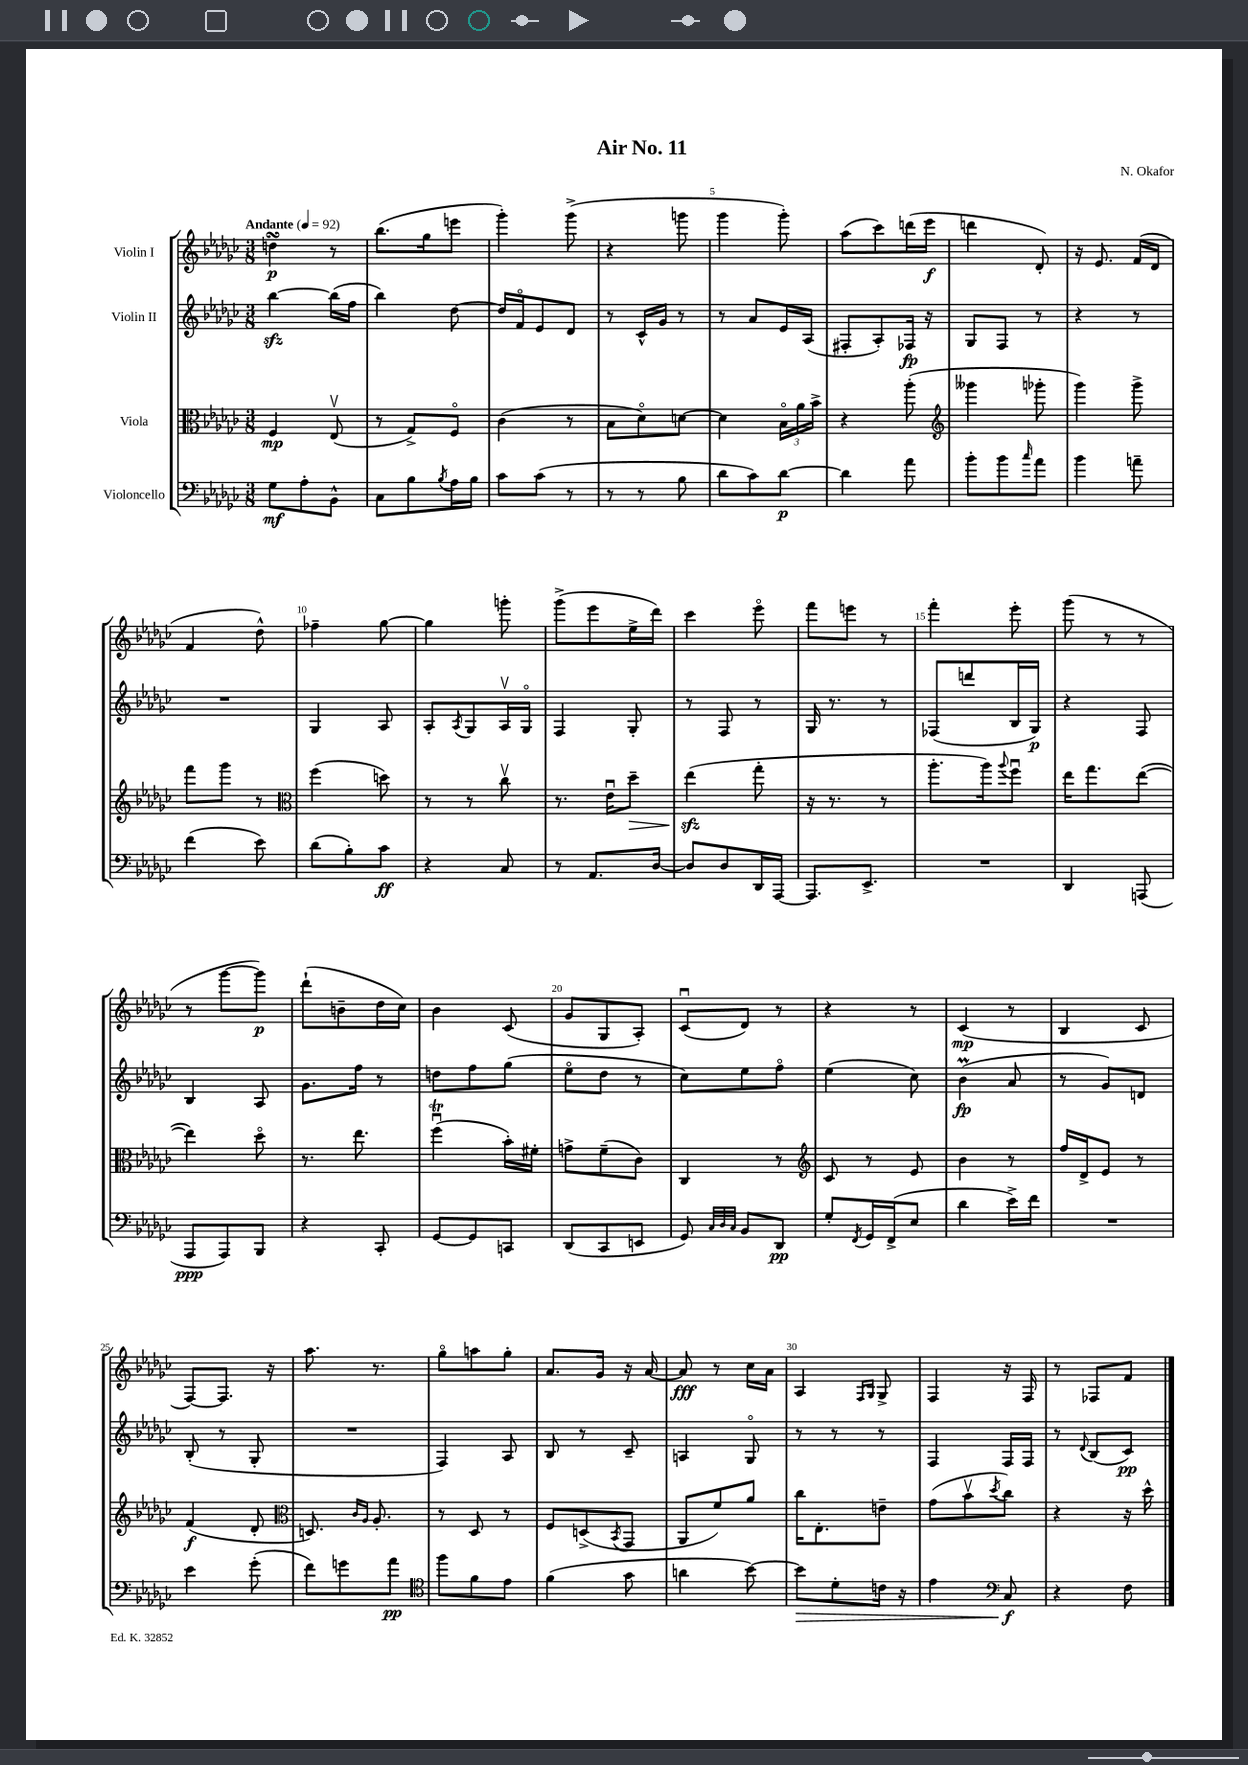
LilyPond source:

\header { title = "Air No. 11" composer = "N. Okafor" }
<<
\new StaffGroup <<
\new Staff = "s0" \with { instrumentName = "Violin I" } {
    \clef treble \key ges \major \numericTimeSignature \time 3/8 \tempo "Andante" 4 = 92
    d''4\turn\p r8 |
    bes''8.( ges''16 e'''8 |
    ges'''4-.) ges'''8->( |
    r4 g'''8 |
    ges'''4 ges'''8-.) |
    aes''8( ces'''8) d'''16( ees'''16\f |
    d'''4 des'8-.) |
    r16 ees'8. f'16( des'16 |
    f'4 des''8-^) |
    fes''4-- ges''8~ |
    ges''4 g'''8-. |
    ges'''8->( ees'''8 ees''16-> des'''16) |
    ces'''4 ees'''8\flageolet |
    f'''8 e'''8 r8 |
    f'''4-. ees'''8-. |
    ges'''8( r8 r8 |
    r8 ges'''8~ ges'''8\p) |
    des'''8-!( b'8-- des''16 ces''16) |
    bes'4 ces'8( |
    ges'8 ges8 aes8-.) |
    ces'8\downbow( des'8) r8 |
    r4 r8 |
    ces'4\mp( r8 |
    bes4 ces'8 |
    f8~) f8. r16 |
    aes''8. r8. |
    ges''8\flageolet a''8 ges''8-. |
    aes'8. ges'16 r16 aes'16~ |
    aes'8\fff r8 ces''16 aes'16 |
    aes4 \grace { f16 ges16 } ges8-> |
    f4 r16 f16 |
    r8 fes8 f'8 \bar "|." |
}
\new Staff = "s1" \with { instrumentName = "Violin II" } {
    \clef treble \key ges \major \numericTimeSignature \time 3/8
    bes''4~\sfz bes''16( f''16 |
    bes''4) des''8~ |
    des''16 f'16\flageolet ees'8 des'8 |
    r8 ces'16-^ ges'16 r8 |
    r8 aes'8 ees'16 aes16( |
    fis8-. aes8-.) fes16\fp r16 |
    ges8 f8 r8 |
    r4 r8 |
    R4. |
    ges4 aes8 |
    aes8-. \acciaccatura { aes8 } ges8 aes16\upbow ges16\flageolet |
    f4 ges8-. |
    r8 f8 r8 |
    ges16 r8. r8 |
    fes8( d'''8 bes16 ges16\p) |
    r4 f8 |
    bes4 aes8 |
    ges'8. f''16 r8 |
    d''8 f''8 ges''8( |
    ees''8\flageolet des''8 r8 |
    ces''8) ees''8 f''8\flageolet |
    ees''4( ces''8) |
    bes'4\prall\fp( aes'8 |
    r8 ges'8) d'8 |
    bes8-.( r8 ges8-. |
    R4. |
    f4) aes8 |
    bes8 r8 ces'8-- |
    a4 ges8\flageolet |
    r8 r8 r8 |
    f4 f16 f16 |
    r8 \appoggiatura { des'8 } bes8( ces'8\pp) \bar "|." |
}
\new Staff = "s2" \with { instrumentName = "Viola" } {
    \clef alto \key ges \major \numericTimeSignature \time 3/8
    f4\mp ees8\upbow( |
    r8 ges8->) f8\flageolet |
    ces'4( r8 |
    bes8 des'8\flageolet) d'8~ |
    d'4 \tuplet 3/2 { bes16\flageolet aes'16 bes'16-> } |
    r4 aes''8-.( |
    \clef treble geses'''4 ges'''8-. |
    ges'''4) ges'''8-> |
    f'''8 ges'''8 r8 |
    \clef alto f''4( d''8) |
    r8 r8 ces''8\upbow |
    r8. ees'16\downbow des''8--\> |
    ees''4\sfz\!( ges''8-. |
    r16 r8. r8 |
    aes''8.-. aes''16) \appoggiatura { aes''8 } f''8\downbow |
    ees''16 ges''8. ees''8~( |
    ees''4) des''8\flageolet |
    r8. ees''8. |
    f''4\downbow\trill( bes'16-.) fis'16-. |
    g'8-> f'8--( ces'8) |
    ces4 r8 |
    \clef treble ces'8 r8 ees'8 |
    bes'4 r8 |
    f''16 des'16-> ees'8 r8 |
    f'4\f( des'8-. |
    \clef alto d8.) \grace { ces'16 aes16 } aes8.-. |
    r8 des8 r8 |
    f8 d8->( \acciaccatura { bes,8 } ges,8 |
    aes,8 f'8) aes'8 |
    ces''16 ees8.-. e'8-- |
    ges'8( bes'8\upbow \acciaccatura { des''8 } ces''8) |
    r4 r16 des''16-^ \bar "|." |
}
\new Staff = "s3" \with { instrumentName = "Violoncello" } {
    \clef bass \key ges \major \numericTimeSignature \time 3/8
    ges8\mf aes8-. bes,8-^ |
    ces8 bes8 \acciaccatura { bes8 } aes16 bes16 |
    ces'8 ces'8( r8 |
    r8 r8 bes8 |
    des'8 ces'8) des'8~\p |
    des'4 aes'8 |
    bes'8-. bes'8 \grace { ces''16 } aes'8 |
    bes'4 a'8-- |
    f'4( ees'8) |
    des'8( bes8-.) ces'8\ff |
    r4 ces8 |
    r8 aes,8. des16~ |
    des8 des8 des,16 aes,,16~ |
    aes,,8. ees,8.-> |
    R4. |
    des,4 a,,8( |
    aes,,8\ppp aes,,8) bes,,8 |
    r4 ces,8-. |
    ges,8~ ges,8 c,8 |
    des,8( ces,8 e,8 |
    ges,8) \grace { ces32 des32 ces32 } bes,8 des,8\pp |
    ges8-. \acciaccatura { f,8 } ges,16 f,16->( ees8 |
    des'4 ees'16->) f'16 |
    R4. |
    ees'4 ges'8-.( |
    f'8) g'8 aes'8\pp |
    \clef tenor f''8 f'8 ees'8 |
    f'4( ges'8 |
    a'4 bes'8~) |
    bes'8\> des'8-. c'16 r16 |
    ees'4 \clef bass ces8\f\! |
    r4 f8 \bar "|." |
}
>>
>>
\layout { \context { \Score \override BarNumber.break-visibility = ##(#f #t #t) barNumberVisibility = #(every-nth-bar-number-visible 5) } }
